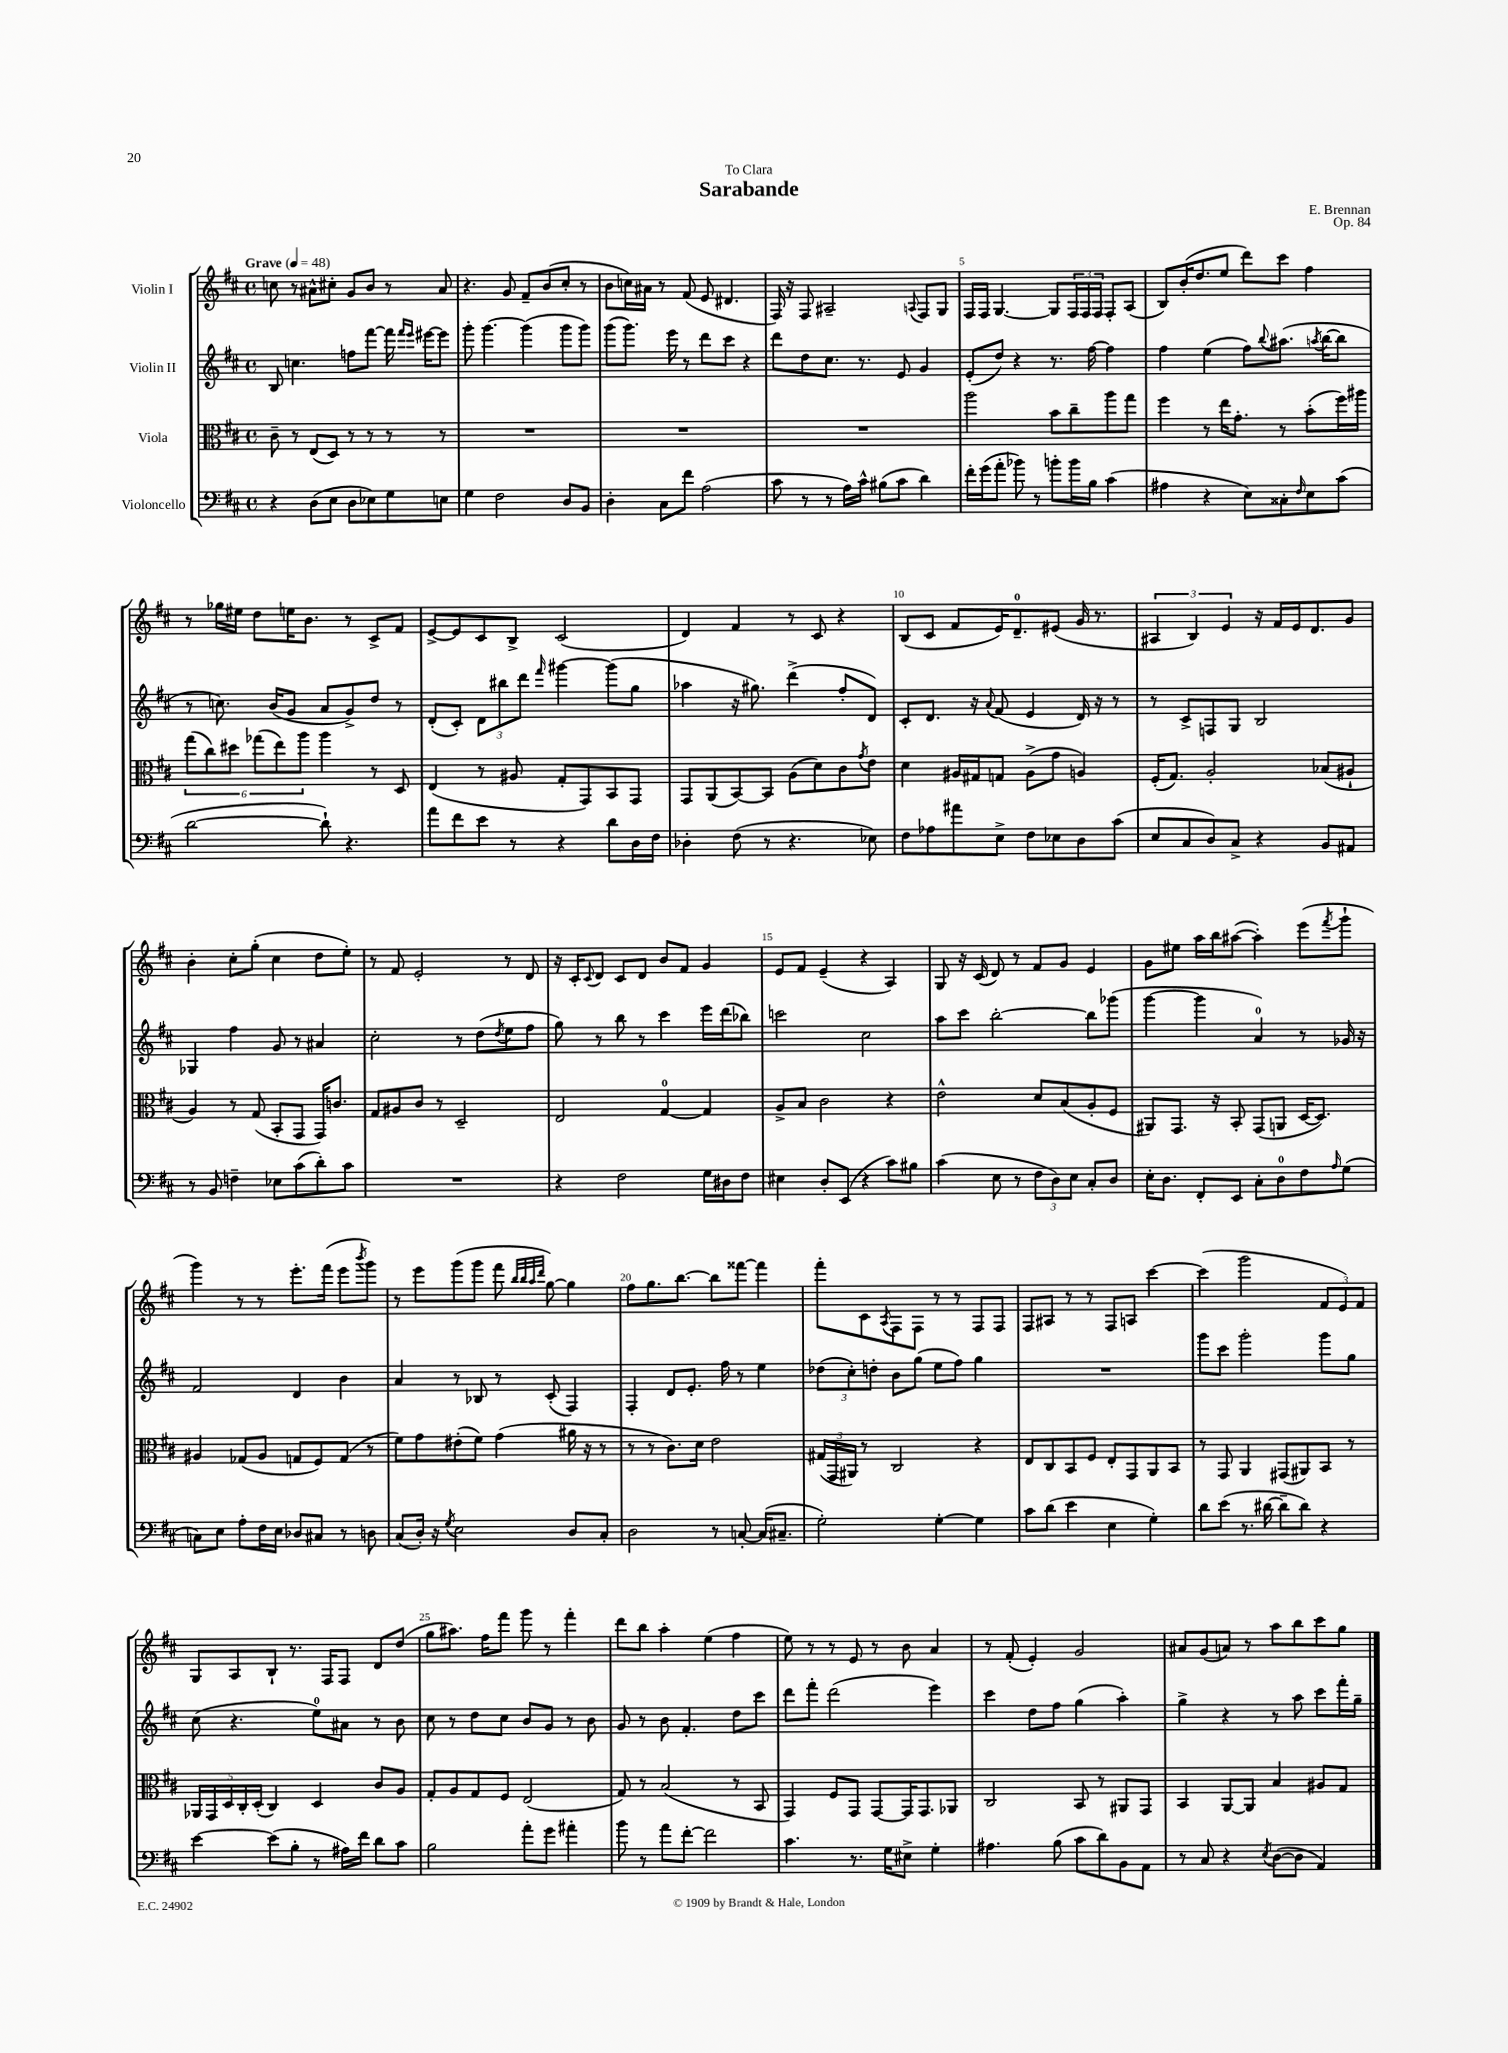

**kern	**kern	**kern	**kern
*staff4	*staff3	*staff2	*staff1
*clefF4	*clefC3	*clefG2	*clefG2
*k[f#c#]	*k[f#c#]	*k[f#c#]	*k[f#c#]
*M4/4	*M4/4	*M4/4	*M4/4
*met(c)	*met(c)	*met(c)	*met(c)
*MM48	*MM48	*MM48	*MM48
4r	8c#~\	8B/	8cc\
.	8r	4.cc\	8r
(8D\L	(8E/L	.	8a#^^\L
8E\J	8D/J)	.	8cc#'\J
8D\L	8r	8ff\L	8g/L
8E-\)	8r	[8fff#\J	8b/J
8G\	8r	16fff#\]	8r
.	.	16qqfff#/LL	.
.	.	16qqeee/JJ	.
.	.	[16eee#\LK	.
8E\J	8r	8eee#\]J	8a#/
=	=	=	=
4G\	1r	8ggg'\	4.r
.	.	[4.ggg\	.
2F#\	.	.	.
.	.	.	8g/
.	.	(4ggg\]	8f#~/L
.	.	.	(8b/
8D/L	.	8ggg\L	8cc#'/J
8BB/J	.	8ggg\J)	8r
=	=	=	=
4D'\	1r	(8ggg\L	8b\L
.	.	8.ggg\J)	16cc\L)
.	.	.	16a#\JJ
8C#\L	.	.	8r
.	.	16eee\	.
8f#\J	.	8r	(8f#/
(2A\	.	8ddd\L	8e/
.	.	8ccc#\J	4.d#/
.	.	4r	.
=	=	=	=
8c#\	1r	8ddd\L	16F#/)
.	.	.	16r
8r	.	8dd\	8F#/
8r	.	8.cc#\J	2A#~/
16A\LL)	.	.	.
16c#^^\JJ	.	8.r	.
(8B#\L	.	.	.
8c#\J	.	8e/	.
.	.	.	8qqA/
4d\)	.	4g/	8F#/L
.	.	.	8G/J
=	=	=	=
16f#'\LL	2aa\	(8e'/L	16F#/LL
(16g\J	.	.	16F#/JJ
8a'\J	.	8dd/J)	[4.G/
8b-\)	.	4r	.
8r	.	.	.
8b'\L	8b\L	8.r	8G/]L
16b\L	8cc#~\	.	24F#/L
.	.	.	24F#/
16B\JJ	.	[16ff#\	.
.	.	.	24F#/JJ
(4c#\	8aa\	4ff#\]	8F#'/L
.	8gg\J	.	(8A/J
=	=	=	=
4A#\	4ff#\	4ff#\	8B/L)
.	.	.	(16b'/K
.	.	.	8.dd/
4r	8r	(4ee\	.
.	16ee\LK	.	8ee/J
.	8.g'\J	.	.
8E\L)	.	8ff#\L)	8ddd\L)
.	.	8qqbb/	.
8C##'\	8r	(8.aa#\J	8ccc#\J
16qqF#/	.	.	.
8E\	(8b'\L	.	4ff#\
.	.	8qaa/	.
.	.	[16bb\LK	.
(8c#\J	16ff#\L)	8bb\]J	.
.	16aa#\JJ	.	.
=	=	=	=
[2d\	(12gg\L	8r	8r
.	12cc#\)	.	.
.	.	8.cc\)	16gg-\LL
.	12dd#\J	.	.
.	.	.	16ee#\JJ
.	(12gg-\L	.	8dd\L
.	.	(16b/LK	.
.	12ee\)	.	.
.	.	8g/J	16ee\K
.	12aa\J	.	.
.	.	.	8.b\J
8d`\])	4aa\	8a/L	.
4.r	.	8g^/)	8r
.	8r	8dd/J	8c#^/L
.	8D/	8r	8f#/J
=	=	=	=
8a\L	(4E/	(8d'/L	[8e^/L
8f#\	.	8c#'/J)	8e/]
8e\J	8r	12d\L	8c#/
.	.	12bb#\	.
8r	8A#/	.	8B^/J
.	.	12ddd\J	.
.	.	16qqfff#/	.
4r	8G'/L	[4ggg#\	(2c#/
.	8GG/)	.	.
8d\L	8BB/	(8ggg#\]L	.
16D\L	8GG/J	8gg\J	.
16F#\JJ	.	.	.
=	=	=	=
4D-'\	8GG/L	4aa-\	4d/)
.	(8AA/	.	.
(8F#\	[8BB/)	16r	4f#/
.	.	8.gg#\)	.
8r	8BB/]J	.	.
4.r	(8A\L	(4ddd^\	8r
.	8d\)	.	8c#/
.	8c#\	8ff#'/L	4r
.	8qg/	.	.
8E-\)	8e\J	8d/J)	.
=	=	=	=
8F#\L	4d\	8c#'/L	(8B/L
8A-\	.	8.d/J	8c#/J
8a#\	16A#/LL	.	8f#/L
.	16G#/J	16r	.
.	.	8qqa/	.
8E^\J	8G/J	(8f#/	16e/K)
.	.	.	8.d~/
8F#\L	(8A#^\L	4e/	.
8E-\	8g\J	.	(8e#/J
8D\	4A/)	16d/)	16g/
.	.	16r	8.r
(8c#\J	.	8r	.
=	=	=	=
8E/L	(16F#'/LK	8r	6A#/
.	8.G/J)	.	.
8C#/	.	8c#^/L	.
.	.	.	6B/)
8D/)	2A'/	8F/	.
.	.	.	6e/
8C#^/J	.	8G/J	.
4r	.	2B/	16r
.	.	.	16f#/LL
.	.	.	16e/J
.	.	.	8.d/
8BB/L	(8B-/L	.	.
8AA#/J	8A#`/J	.	8g/J
=	=	=	=
8r	4A/)	4G-/	4b'\
8BB/	.	.	.
4F~\	8r	4ff#\	8cc#'\L
.	(8G/	.	(8gg'\J
8E-\L	8BB'/L	8g/	4cc#\
(8c#\	8GG/J	8r	.
8d'\)	16GG/LK)	4a#/	8dd\L
.	8.c/J	.	.
8c#\J	.	.	8ee'\J)
=	=	=	=
1r	8G/L	2cc#'\	8r
.	8A#/	.	8f#/
.	8c#/J	.	2e'/
.	8r	.	.
.	2D~/	8r	.
.	.	(8dd\L	.
.	.	8qdd/	.
.	.	8ee\	8r
.	.	8ff#\J	8d/
=	=	=	=
4r	2E/	8gg\)	16r
.	.	.	16c#'/LK
.	.	.	8qqc#/
.	.	8r	8d/J
2F#\	.	8bb\	8c#/L
.	.	8r	8d/J
.	[4G/	4ccc#\	8b/L
.	.	.	8f#/J
16G\LL	4G/]	16eee\LL	4g/
16D#\J	.	(16ddd\J	.
8F#\J	.	8bb-\J)	.
=	=	=	=
4E#\	8A^/L	2ccc\	8e/L
.	8B/J	.	8f#/J
8D'/L	2c#\	.	(4e~/
(8EE/J	.	.	.
4r	.	2cc#\	4r
8c#\L)	4r	.	4A/)
8B#\J	.	.	.
=	=	=	=
(4c#\	2e^^\	8aa\L	8G/
.	.	8ccc#\J	16r
.	.	.	(16c#/
8E\	.	[2bb'\	8d/)
8r	.	.	8r
12F#\L	8d/L	.	8f#/L
12D\)	.	.	.
.	(8B/	.	8g/J
12E\J	.	.	.
8C#'/L	8A'/	8bb\]L	4e/
8D/J	8F#/J	(8ggg-\J	.
=	=	=	=
16E'\LK	8AA#/L)	[4ggg\	8g\L
8.D\J	.	.	.
.	8.GG/J	.	8ee#\J
8FF#'/L	.	4ggg\]	16aa\LL
.	16r	.	16bb\J
8EE/J	8BB'/	.	([8aa#\J
8C#'\L	(8GG/L	4a/)	4aa#'\])
8D\	8AA/J	.	.
8F#\	[16D/LK	8r	(8eee\L
.	8.D/]J)	.	.
16qqA/	.	.	8qfff#/
(8G\J	.	16g-/	8ggg`\J
.	.	16r	.
=	=	=	=
8C\L)	4A#/	2f#/	4ggg\)
8E\J	.	.	.
8A'\L	(8G-/L	.	8r
16F#\L	8A#/J	.	8r
16E\JJ	.	.	.
8D-/L	8G/L	4d/	8.eee'\L
8C#/J	8F#/)	.	.
.	.	.	(16fff#\Jk
8r	(8G/J	4b\	8eee\L
.	.	.	8qbbb/
8D\	8r	.	8ggg\J)
=	=	=	=
(8C#/L	8f#\L)	4a/	8r
16D'/Jk)	8g\	.	8eee\L
16r	.	.	.
8qG/	.	.	.
2E\	(8e#'\	8r	(8ggg\
.	8f#\J)	8B-/	8ggg\J
.	(4g\	8r	8fff#\
.	.	.	32qqbb/LLL
.	.	.	32qqbb/
.	.	.	32qqaa/
.	.	.	32qqddd/JJJ
.	.	(8c#'/	[8gg\)
8D/L	16a#\	4F#/)	4gg\]
.	16r	.	.
8C#'/J	8r	.	.
=	=	=	=
2D\	8r	4F#'/	8ff#\L
.	8r	.	8.gg\
.	8.c#\L)	8d/L	.
.	.	.	[8.bb\J
.	.	8.e'/J	.
.	16d\Jk	.	.
8r	2e\	.	8bb\]L
.	.	16ff#\	.
[8C'/	.	8r	[8fff##\J
(16C/]LK	.	4ee\	4fff##\]
8.C#~/J	.	.	.
=	=	=	=
2G'\)	(24G#/LL	(12dd-\L	8fff#'\L
.	24GG/	.	.
.	24AA#/JJ)	12cc#'\)	.
.	8r	.	8c#\
.	.	12dd'\J	.
.	.	.	8qA/
.	2C#/	8b\L	8F#\
.	.	(8gg\J	8F#\J
[4G'\	.	8ee\L	8r
.	.	8ff#\J)	8r
4G\]	4r	4gg\	8F#/L
.	.	.	8F#/J
=	=	=	=
8c#\L	8E/L	1r	8F#/L
(8d\J	8C#/	.	8A#/J
4e\	8BB/	.	8r
.	8F#/J	.	8r
4E\	8E'/L	.	8F#/L
.	8GG/	.	8A/J
4G'\)	8AA/	.	[4ccc#\
.	8BB/J	.	.
=	=	=	=
8d\L	8r	8ggg\L	(4ccc#\]
(8e\J	8GG/	8ccc#\J	.
8.r	4AA/	2ggg'\	2ggg\
[16d#\	.	.	.
8d#~\]L	(8GG#/L	.	.
8d#\J)	8AA#/)	.	.
4r	8BB/J	8ggg\L	12f#/L
.	.	.	12e/)
.	8r	8gg\J	.
.	.	.	12f#/J
=	=	=	=
[4e\	20AA-/LL	(8cc#\	8G/L
.	20GG/	.	.
.	20D/	.	.
.	.	4.r	8A/
.	20C#'/	.	.
.	(20D'/JJ	.	.
(8e\]L	4C#/)	.	8B`/J
8B'\J	.	.	8.r
8r	4D/	8ee\L)	.
.	.	.	16F#/LK
16A#\LL)	.	8a#\J	8F#/J
16f#\JJ	.	.	.
8d\L	8c#/L	8r	8d/L
8c#\J	8A/J	8b\	(8dd/J
=	=	=	=
2B\	8G'/L	8cc#\	8gg\L
.	8A/	8r	8.aa#\J)
.	8G/	8dd\L	.
.	.	.	16ff#\LK
.	8F#/J	8cc#\J	8fff#\J
8a'\L	(2E/	8b/L	8ggg\
8g\J	.	8g/J	8r
4a#'\	.	8r	4fff#'\
.	.	8b\	.
=	=	=	=
8b\	8G/)	8g/	8ddd\L
8r	8r	8r	8bb\J
8a\L	(2B/	8b\	4aa'\
[8f#'\J	.	4.f#'/	.
2f#\]	.	.	(4ee\
.	8r	8dd\L	4ff#\
.	8BB/	8ccc#\J	.
=	=	=	=
4.c#\	4GG/)	8ddd\L	8ee\)
.	.	8fff#'\J	8r
.	8F#/L	(2ddd\	8r
8.r	8GG/J	.	8e/
.	[8GG/L	.	8r
16G\LK	.	.	.
8E#^\J	16GG/]K	.	8b\
.	8.GG/	.	.
4G'\	.	4eee\)	4a/
.	8AA-/J	.	.
=	=	=	=
4.A#\	2C#/	4ccc#\	8r
.	.	.	(8f#'/
.	.	8dd\L	4e'/)
(8B\	.	8ff#\J	.
8c#\L	8BB/	(4gg\	2g/
8d\)	8r	.	.
8BB\	8AA#/L	4aa'\)	.
8AA\J	8GG/J	.	.
=	=	=	=
8r	4BB/	4gg^\	8a#/L
8C#/	.	.	(8g/
4r	[8AA/L	4r	8a/J)
.	8AA/]J	.	8r
8qE/	.	.	.
([8D\L	4B/	8r	8aa\L
8D\]J	.	8aa\	8bb\
4AA/)	8A#/L	8ccc#\L	8ccc#\
.	8G/J	16fff#'\L	8gg\J
.	.	16gg~\JJ	.
==	==	==	==
*-	*-	*-	*-
